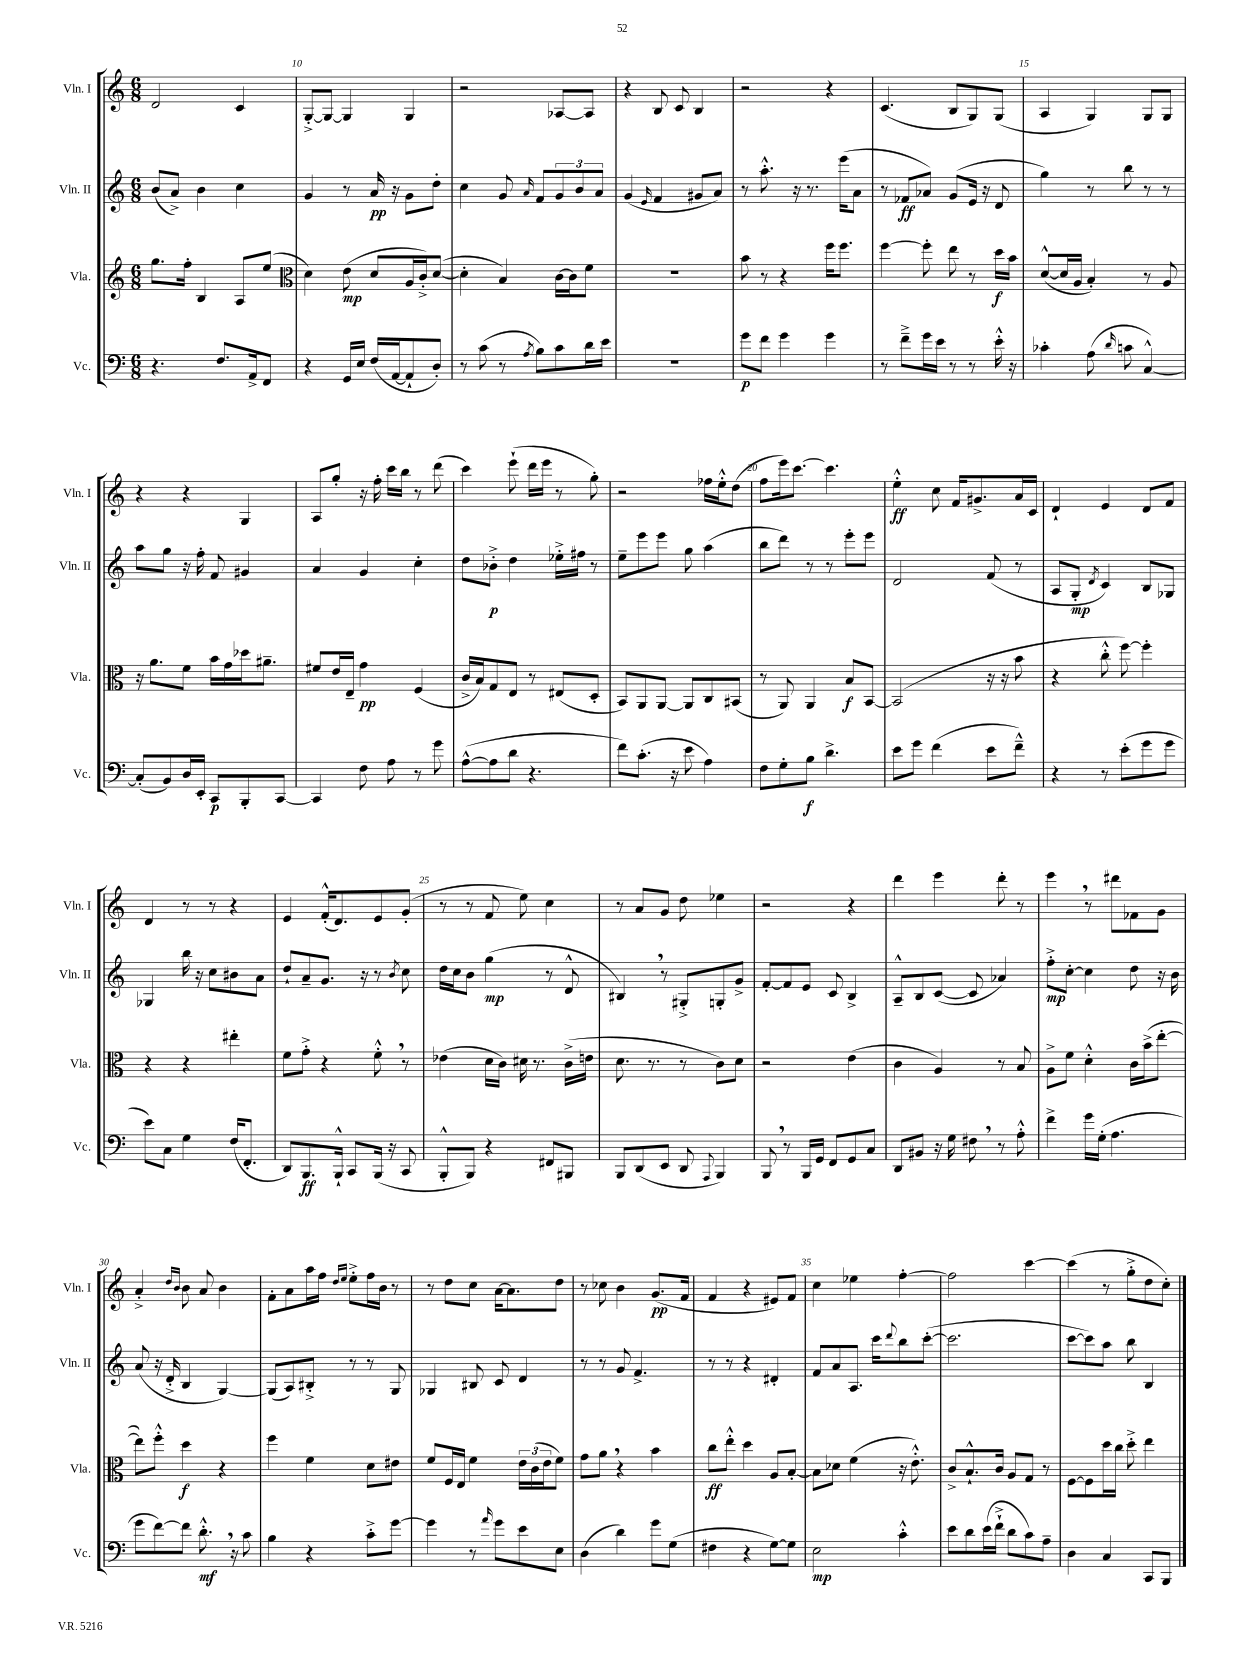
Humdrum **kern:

**kern	**kern	**kern	**kern
*staff4	*staff3	*staff2	*staff1
*clefF4	*clefG2	*clefG2	*clefG2
*k[]	*k[]	*k[]	*k[]
*M6/8	*M6/8	*M6/8	*M6/8
4.r	8.gg	(8b	2d
.	.	8a^)	.
.	16ff'	.	.
.	4B	4b	.
8.F	.	.	.
.	8A	4cc	4c
16AA^	.	.	.
8FF	(8ee	.	.
=	=	=	=
*	*clefC3	*	*
4r	4d)	4g	[8G'^
.	.	.	8G_
16GG	(8e	8r	4G]
16E	.	.	.
(16F	8d	16a	.
[16AA	.	16r	.
8AA`]	16A	8g	4G
.	16c'^)	.	.
8D')	([8d	8dd'	.
=	=	=	=
8r	4d']	4cc	2r
(8c	.	.	.
8r	4B)	8g	.
8qA	.	16qqa	.
8B)	.	8f	.
8c	[16c	12g	[8A-
.	16c]	.	.
.	.	12b	.
16d	8f	.	8A-]
.	.	12a	.
16e	.	.	.
=	=	=	=
2.r	2.r	(4g	4r
.	.	16qqe	.
.	.	4f	8B
.	.	.	8c
.	.	8g#	4B
.	.	8a)	.
=	=	=	=
8g	8b	8r	2r
8f	8r	8.aa'^^	.
4g	4r	.	.
.	.	16r	.
.	.	8.r	.
4g	16ff	.	4r
.	8.ff	(16eee	.
.	.	8a	.
=	=	=	=
8r	[4ff	8r	(4.c
8f~^	.	8f-	.
16g	8ff']	8a-)	.
16e	.	.	.
8r	8ee	(8g	8B
8r	8r	16e	8G)
.	.	16r	.
16e'^^	16dd	8d	(8G
16r	16b	.	.
=	=	=	=
4c-'	([8d^^	4gg)	4A
.	16d]	.	.
.	16A	.	.
(8A	4B')	8r	4G)
16qqd	.	.	.
8c	.	8bb	.
[4C^^)	8r	8r	8G
.	8A	8r	8G
=	=	=	=
(8C']	16r	8aa	4r
.	8.a	.	.
8BB)	.	8gg	.
16D	8f	16r	4r
16EE'	.	16ff'	.
8CC	16b	8f	.
.	16g	.	.
8BBB'	16dd-	4g#	4G
.	8.a#~	.	.
[8CC	.	.	.
=	=	=	=
4CC]	8f#	4a	8A
.	16e	.	8gg'
.	16E~	.	.
8F	4g	4g	16r
.	.	.	16ff'
8A	.	.	16ccc
.	.	.	16bb
8r	(4F	4cc'	8r
8g	.	.	(8ddd
=	=	=	=
([8A^^	16c^	8dd	4ccc)
.	16B)	.	.
8A]	8G	8b-'^	.
8d	8E	4dd	(8eee`
4.r	8r	.	16ddd
.	.	.	16eee
.	(8E#	16ee-'^	8r
.	.	16ff#	.
.	8D'	8r	8gg')
=	=	=	=
8f)	8BB)	8ee~	2r
(8.c'	8AA	8eee	.
.	[8AA	8eee	.
16r	.	.	.
8e	8AA]	8gg	.
4A)	8C	(4aa	16ff-
.	.	.	16ee'^^
.	(8BB#	.	(8dd
=	=	=	=
8F	8r	8bb	8ff
8G'	8AA)	8ddd)	16eee)
.	.	.	[8.ccc
8B	4AA	8r	.
4.d^	.	8r	4.ccc]
.	8B	8eee'	.
.	[8BB	8eee	.
=	=	=	=
8e	(2BB]	2d	4ee'^^
8g	.	.	.
(4f	.	.	8cc
.	.	.	16f
.	.	.	8.g#^
8e	16r	(8f	.
.	16r	.	.
8f~^^)	8b	8r	16a
.	.	.	16c
=	=	=	=
4r	4r	8A	4d`
.	.	8G'	.
.	.	8qd	.
8r	8cc'^^	4c)	4e
(8e'	[8ff)	.	.
8g	4ff']	8B	8d
8g	.	8G-	8f
=	=	=	=
8e)	4r	4G-	4d
8C	.	.	.
4G	4r	16bb	8r
.	.	16r	.
.	.	8cc	8r
(16F	4ee#'	8b#	4r
8.FF'	.	.	.
.	.	8a	.
=	=	=	=
8DD)	8f	8dd`	4e
8.BBB	8g'^	8a~	.
.	4r	8.g	(16f'^^
16BBB`^^	.	.	8.d)
8CC	.	.	.
.	.	16r	.
(16BBB	8f'^^	8r	8e
16r	.	.	.
.	.	8qb	.
8CC	8r	8cc	(8g'
=	=	=	=
8BBB'^^	(4e-	16dd	8r
.	.	16cc	.
8BBB)	.	8b	8r
4r	16d	(4gg	8f
.	16c)	.	.
.	16d#	.	8ee)
.	8.r	.	.
8FF#	.	8r	4cc
8BBB#	(16c^	8d^^	.
.	16e	.	.
=	=	=	=
8BBB	8.d	4B#)	8r
(8DD	.	.	8a
.	8.r	.	.
8EE	.	8r	8g
8DD	8r	8G#'^	8dd
8qqAAA	.	.	.
4BBB)	8c)	8G'	4ee-
.	8d	8g^	.
=	=	=	=
8BBB	2r	[8f'	2r
8r	.	8f]	.
16BBB	.	8e	.
16GG	.	.	.
8FF	.	8c	.
8GG	(4e	4B^	4r
8C	.	.	.
=	=	=	=
8DD	4c	8A~^^	4ddd
8BB#	.	8B	.
16r	4A)	([8c	4eee
16G	.	.	.
8F#	.	8c]	.
8r	8r	4a-)	8ddd'
8A'^^	8B	.	8r
=	=	=	=
4f^	8A^	8ff'^	4eee
.	8f	[8cc'	.
16g	4d'^^	4cc]	8r
(16G'	.	.	.
4.A	.	.	8ddd#
.	16c	8dd	8f-
.	(16b^	.	.
.	[8ee'	16r	8g
.	.	16b	.
=	=	=	=
8g	8ee])	(8a	4a'^
[8f)	8ff'^^	16r	.
.	.	16d'^	.
.	.	.	16qqdd
.	.	.	16qqb
8f]	4dd	4B	8b
8.d'^^	.	.	8a
.	4r	[4G)	4b
16r	.	.	.
8c	.	.	.
=	=	=	=
4B	4ff	(8G]	8f'
.	.	8A)	8a
4r	4f	8B#'^	16aa
.	.	.	16ff
.	.	.	16qqdd
.	.	.	16qqee
.	.	8r	8ee'^
8c'^	8d	8r	16ff
.	.	.	16b
[8g	8e#	8G	8r
=	=	=	=
4g]	8f	4G-	8r
.	16F	.	8dd
.	16E	.	.
8r	4f	8B#	8cc
16qqa	.	.	.
8g	.	8c	[16a
.	.	.	8.a]
8e	24e	4d	.
.	(24c	.	.
.	24e	.	.
8E	8f)	.	8dd
=	=	=	=
(4D	8g	8r	8r
.	8a	8r	8cc-
4d)	4r	8g	4b
.	.	4.f^	.
8g	4b	.	(8.g
(8G	.	.	.
.	.	.	16f
=	=	=	=
4F#	8cc	8r	4f
.	8ee'^^	8r	.
4r	4dd	4r	4r
[8G)	8A	4d#'	8e#)
8G]	[8B'	.	8f
=	=	=	=
2E	8B]	8f	4cc
.	8d-	8a	.
.	(4f	8.A	4ee-
.	.	16ccc	.
.	.	8qqddd	.
4c'^^	16r	8bb	[4ff'
.	8.e'^^)	.	.
.	.	([8ccc'	.
=	=	=	=
8e	8c^	2.ccc]	2ff]
8d	8.B`^^	.	.
(16e	.	.	.
16f`^	16c	.	.
8d	8A	.	.
8c)	8G	.	[4ccc
8A~	8r	.	.
=	=	=	=
4D	[8F	[8ccc	(4ccc]
.	8F]	8ccc])	.
4C	16dd	8aa	8r
.	16cc	.	.
.	8dd'^	8bb	8gg'^
8CC	4ee	4B	8dd
8BBB	.	.	8cc')
==	==	==	==
*-	*-	*-	*-
